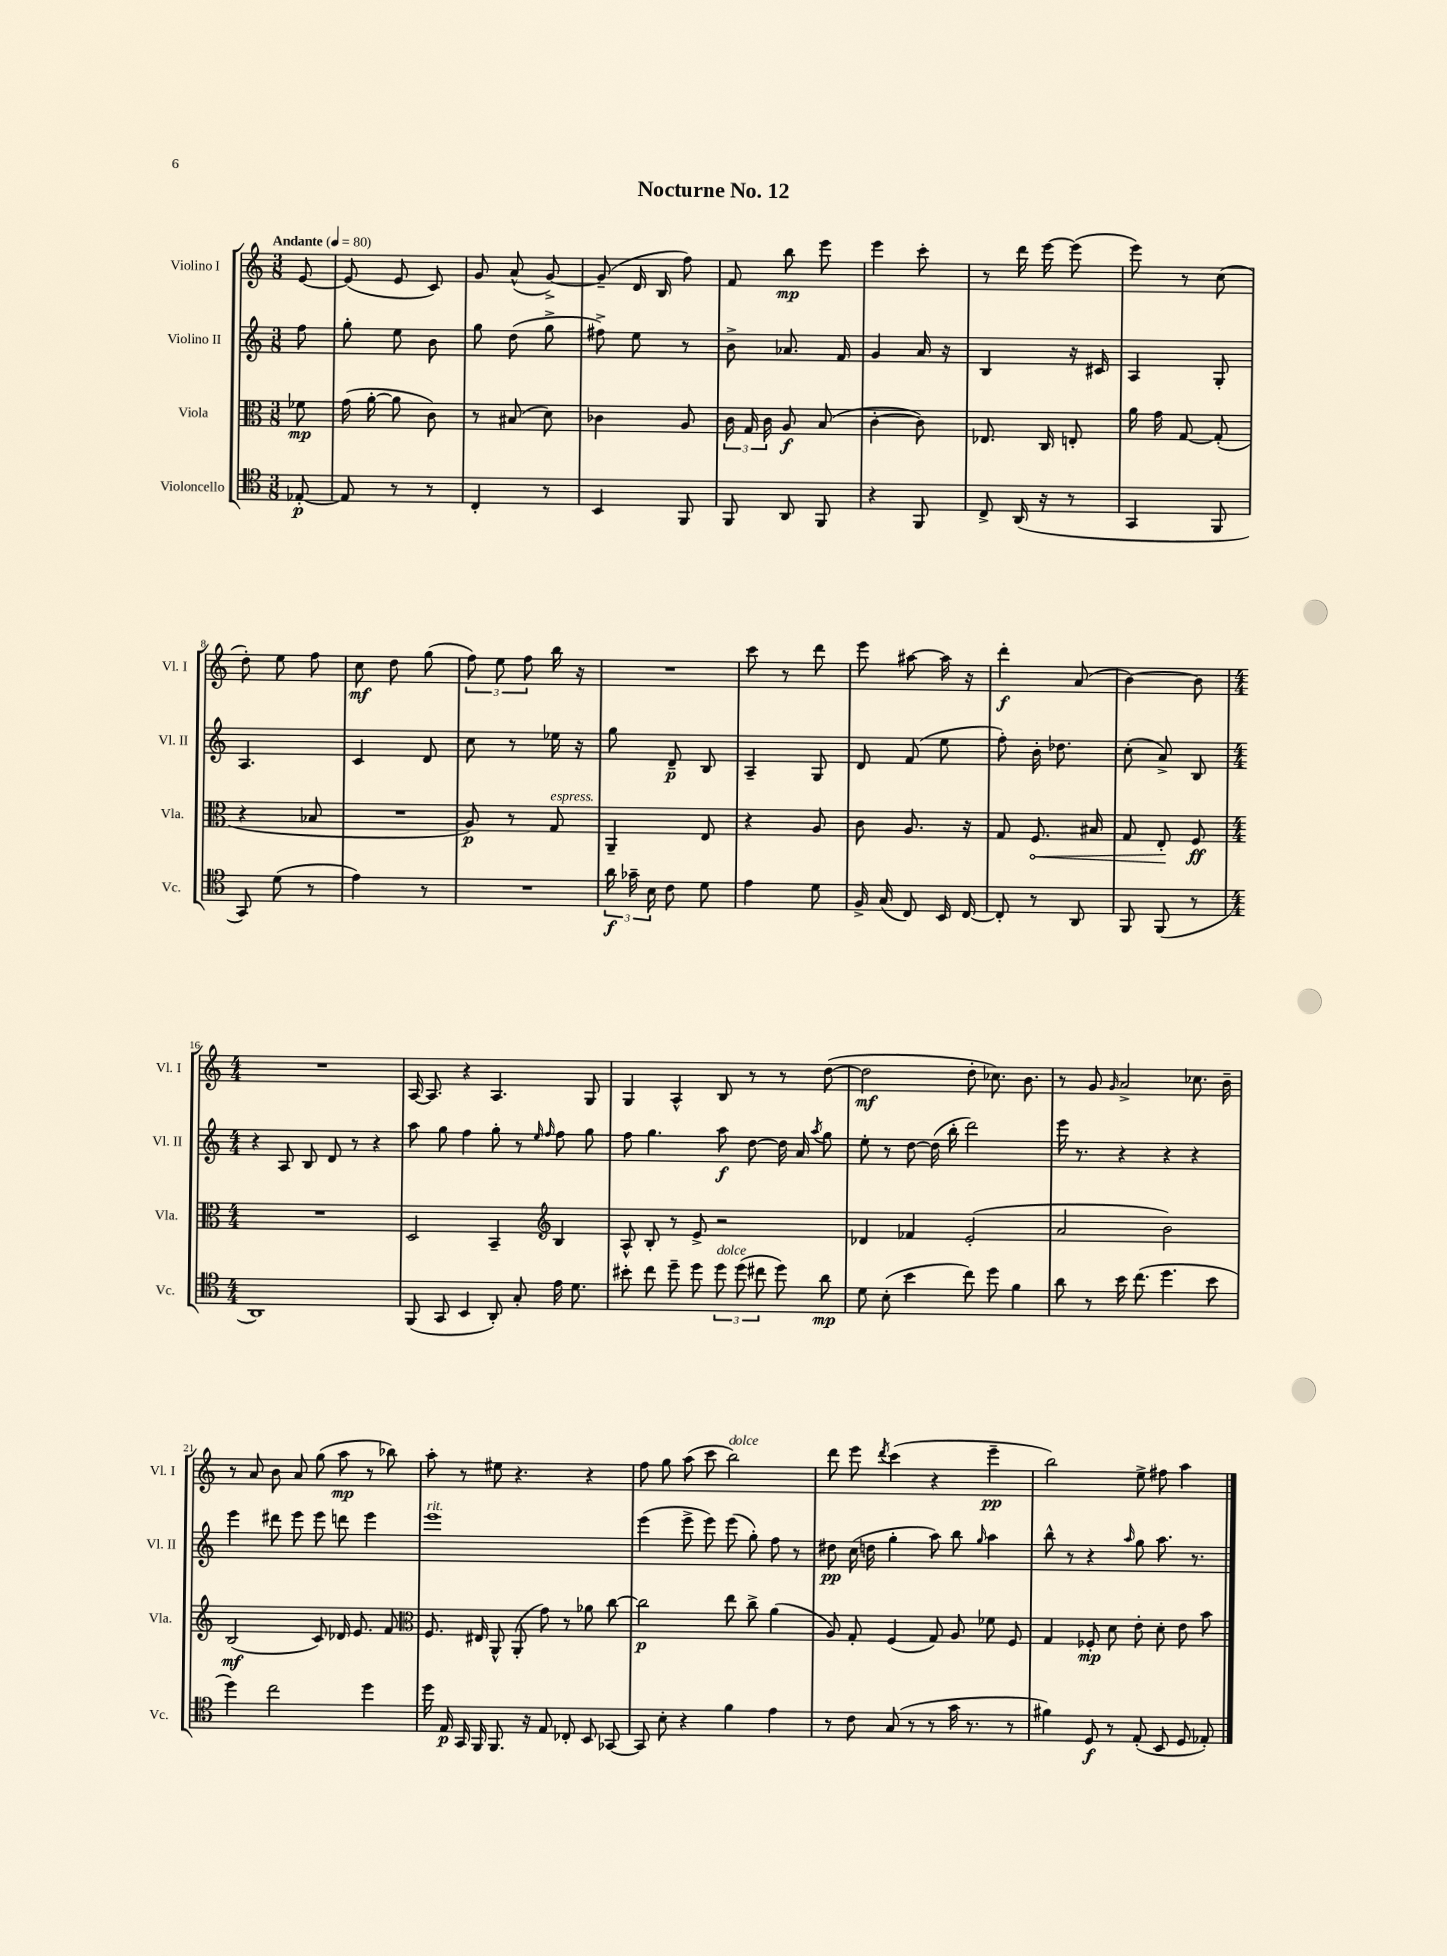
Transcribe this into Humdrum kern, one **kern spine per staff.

**kern	**kern	**kern	**kern
*staff4	*staff3	*staff2	*staff1
*clefC4	*clefC3	*clefG2	*clefG2
*k[]	*k[]	*k[]	*k[]
*M3/8	*M3/8	*M3/8	*M3/8
*MM80	*MM80	*MM80	*MM80
[8E-'/	8f-\	8ff\	[8e/
=	=	=	=
8E-/]	(16g\	8gg'\	(8e/]
.	[16a'\	.	.
8r	8a\]	8ee\	8e/
8r	8c\)	8b\	8c/)
=	=	=	=
4C'/	8r	8gg\	8g/
.	(8B#/	(8dd\	(8a^^/
8r	8d\)	8gg^\	[8g^/)
=	=	=	=
4BB/	4c-\	8ff#^\)	(8g~/]
.	.	8ee\	16d/
.	.	.	16B/
8FF/	8A/	8r	8ff\)
=	=	=	=
8FF/	24c\	8b^\	8f/
.	24G/	.	.
.	24c\	.	.
8AA/	8A/	8.a-/	8bb\
8FF/	(8B/	.	8eee\
.	.	16f/	.
=	=	=	=
4r	[4c'\	4g/	4eee\
8FF/	8c\])	16a/	8ccc'\
.	.	16r	.
=	=	=	=
8C^/	8.E-/	4B/	8r
(16AA/	.	.	16ddd\
16r	16C/	.	[16eee\
8r	8E'/	16r	(8eee\]
.	.	16c#/	.
=	=	=	=
4GG/	16a\	4A/	8eee\)
.	16g\	.	.
.	[8G/	.	8r
8FF/	(8G'/]	8G'/	(8cc\
=	=	=	=
8GG/)	4r	4.A/	8dd'\)
(8d\	.	.	8ee\
8r	8B-/	.	8ff\
=	=	=	=
4e\)	4.r	4c/	8cc\
.	.	.	8dd\
8r	.	8d/	(8gg\
=	=	=	=
4.r	8A/)	8cc\	12ff\)
.	.	.	12ee\
.	8r	8r	.
.	.	.	12ff\
.	8G/	16ee-\	16bb\
.	.	16r	16r
=	=	=	=
24a\	4AA~/	8gg\	4.r
24g-~\	.	.	.
24B\	.	.	.
8c\	.	8d~/	.
8d\	8E/	8B/	.
=	=	=	=
4e\	4r	4A~/	8ccc\
.	.	.	8r
8d\	8A/	8G/	8ddd\
=	=	=	=
16F^/	8c\	8d/	8eee\
(16G/	.	.	.
8C/)	8.A/	(8f/	[8aa#\
16BB/	.	8ee\	16aa#\]
[16C/	16r	.	16r
=	=	=	=
8C'/]	8G/	8ff'\)	4ddd'\
8r	8.F/	16b'\	.
.	.	8.dd-\	.
8AA/	.	.	(8a/
.	16B#/	.	.
=	=	=	=
8FF/	8G/	(8cc'\	[4b\)
(8FF/	8E'/	8a^/)	.
8r	8F/	8B/	8b\]
=	=	=	=
*M4/4	*M4/4	*M4/4	*M4/4
1AA)	1r	4r	1r
.	.	8A/	.
.	.	8B/	.
.	.	8d/	.
.	.	8r	.
.	.	4r	.
=	=	=	=
(8FF/	2D/	8aa\	[16A/
.	.	.	8.A/]
8GG/	.	8gg\	.
4BB/	.	4ff\	4r
8AA'/)	4BB~/	8gg'\	4.A/
8G'/	.	8r	.
*	*clefG2	*	*
.	.	16qqee/	.
.	.	16qqff/	.
16e\	4B/	8ff\	.
8.d\	.	.	.
.	.	8gg\	8G/
=	=	=	=
8b#'\	8A^^/	8ff\	4G/
8cc\	8B'/	4.gg\	.
8dd~\	8r	.	4A^^/
8dd\	8e^/	.	.
12dd\	2r	8aa\	8B/
(12dd\	.	.	.
.	.	[8dd\	8r
12cc#\	.	.	.
8dd\)	.	16dd\]	8r
.	.	16a/	.
.	.	8qaa/	.
8a\	.	8gg\	([8dd\
=	=	=	=
8d\	4d-/	8ee'\	2dd\]
(8B'\	.	8r	.
4b\	4f-/	[8dd\	.
.	.	(16dd\]	.
.	.	16bb'\	.
8cc\)	(2e'/	2ddd\)	8dd'\
8dd\	.	.	8.cc-\)
4f\	.	.	.
.	.	.	8.b\
=	=	=	=
8a\	2a/	16eee\	8r
.	.	8.r	.
8r	.	.	8g/
.	.	.	16qqg/
16b\	.	4r	2a^/
(8.cc\	.	.	.
4.dd\	2b\)	4r	.
.	.	4r	8.cc-\
8b\	.	.	.
.	.	.	16b~\
=	=	=	=
4dd\)	(2B/	4eee\	8r
.	.	.	8a/
2cc\	.	8ddd#\	8b\
.	.	8eee\	8a/
.	8c/)	8eee\	(8gg\
.	16d-/	8ddd\	8aa\
.	8.e/	.	.
4dd\	.	4eee\	8r
.	8f/	.	8bb-\)
=	=	=	=
*	*clefC3	*	*
16dd\	8.F/	1eee	8aa'\
16E/	.	.	.
16GG/	.	.	8r
16FF/	16E#/	.	.
8.FF/	8AA^^/	.	8ee#\
.	(8AA'/	.	4.r
16r	.	.	.
8E/	8g\)	.	.
8C-'/	8r	.	.
8BB/	8a-\	.	4r
[8GG-/	[8cc\	.	.
=	=	=	=
8GG-/]	2cc\]	(4eee\	8ff\
8B'\	.	.	8gg\
4r	.	8eee^\	(8aa\
.	.	8eee\)	8ccc\
4f\	8ee\	(8eee\	2bb\)
.	8cc^\	8gg'\)	.
4e\	(4a\	8ff\	.
.	.	8r	.
=	=	=	=
8r	8A/)	8dd#\	8ddd\
8c\	8G'/	(16cc\	8eee\
.	.	16dd\	.
.	.	.	8qddd/
(8G/	(4F/	4gg'\	(4ccc\
8r	.	.	.
8r	8G/)	8aa\)	4r
16g\	8A/	8bb\	.
8.r	.	.	.
.	.	16qqgg/	.
.	8f-\	4aa\	4eee~\
8r	8F/	.	.
=	=	=	=
4f#\)	4G/	8bb^^\	2bb\)
.	.	8r	.
8D/	8F-'/	4r	.
8r	8d\	.	.
.	.	16qqaa/	.
(8E'/	8e'\	8gg\	8ee^\
8BB/	8d'\	8.aa\	8ff#\
8D/	8e\	.	4aa\
.	.	8.r	.
8E-'/)	8b\	.	.
==	==	==	==
*-	*-	*-	*-
